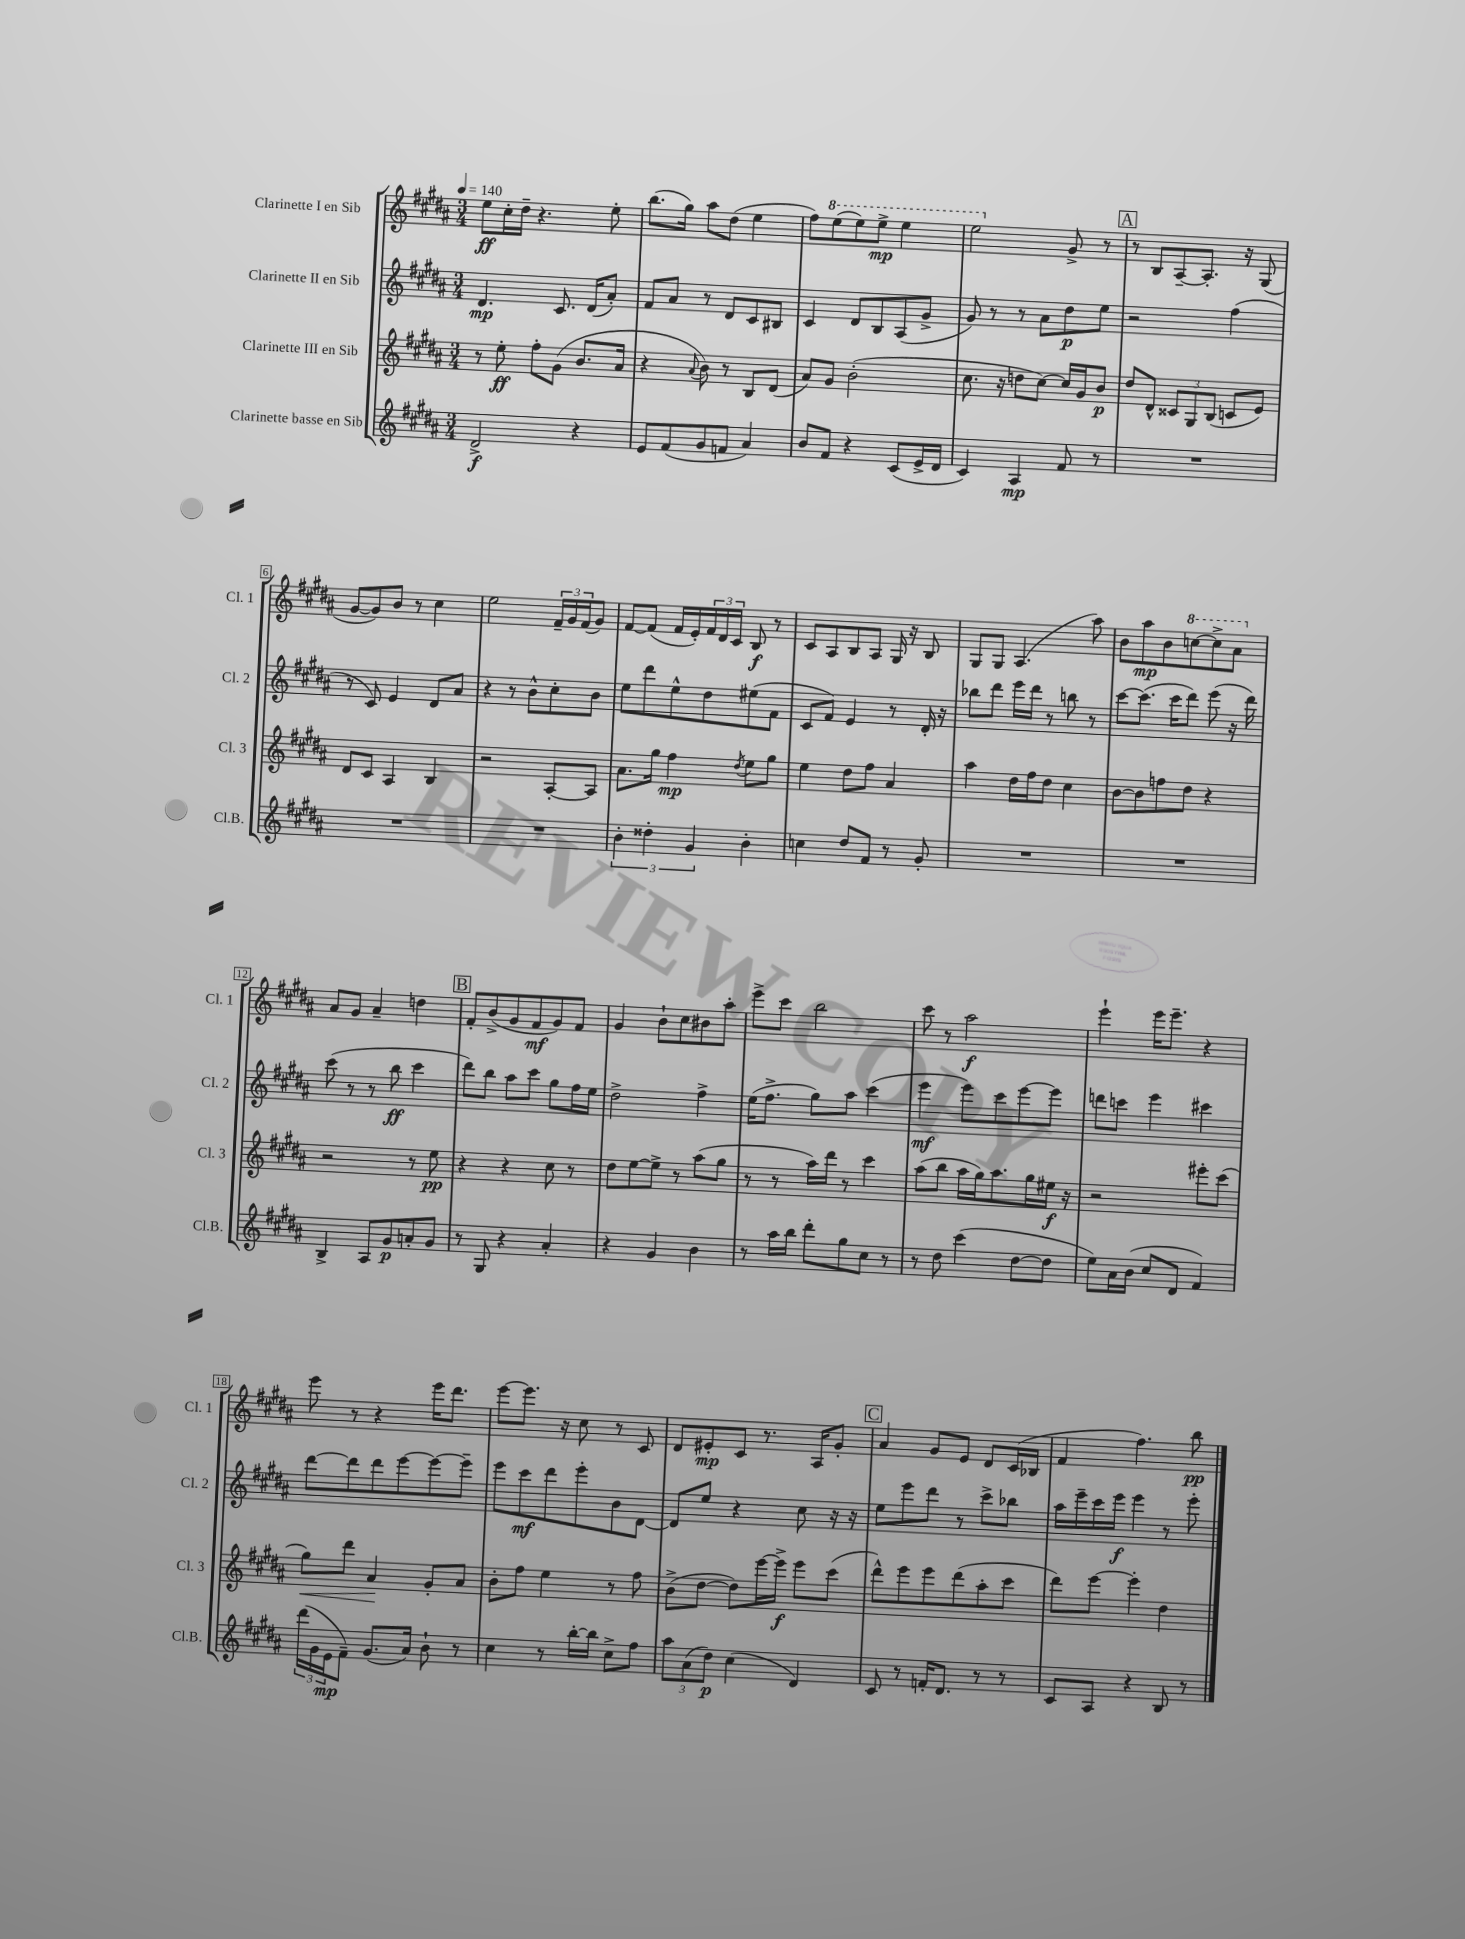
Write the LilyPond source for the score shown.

<<
\new StaffGroup <<
\new Staff = "s0" \with { instrumentName = "Clarinette I en Sib" shortInstrumentName = "Cl. 1" } {
    \clef treble \key b \major \numericTimeSignature \time 3/4 \tempo 4 = 140
    e''8\ff cis''16-. dis''16-- r4. e''8-. |
    b''8.( gis''16) ais''8 dis''8( e''4 |
    fis''8) \ottava #1 e'''8( e'''8) e'''8->\mp e'''4 |
    e'''2 \ottava #0 gis'8-> r8 |
    \mark \markup { \box "A" } r8 b8 ais8~-- ais8.-. r16 gis8( |
    gis'8~ gis'8) b'8 r8 cis''4 |
    e''2 \tuplet 3/2 { fis'16-- gis'16 fis'16( } gis'8) |
    fis'8~ fis'8( fis'16 e'16-.) \tuplet 3/2 { fis'16 dis'16 cis'16 } b8\f r8 |
    cis'8 ais8 b8 ais8 gis16 r16 b8 |
    gis8 gis8 ais4.( ais''8) |
    b'8 ais''8\mp b'8 \ottava #1 c'''8~ c'''8-> ais''8 \ottava #0 |
    ais'8 gis'8 ais'4-- d''4 |
    \mark \markup { \box "B" } fis'8-. b'8->( gis'8 fis'8\mf gis'8) fis'8 |
    gis'4 b'8-! cis''8 bis'8 ais''8-. |
    e'''8-> cis'''8 b''2 |
    cis'''8 r8 ais''2\f |
    e'''4-! e'''16 e'''8.-- r4 |
    e'''8 r8 r4 e'''16 dis'''8. |
    e'''8~ e'''8. r16 cis''8 r8 cis'8 |
    dis'8 eis'8-.\mp cis'8 r8. ais16 gis'8-. |
    \mark \markup { \box "C" } ais'4 gis'8 e'8 dis'8 cis'16( bes16 |
    fis'4 fis''4.) b''8\pp \bar "|." |
}
\new Staff = "s1" \with { instrumentName = "Clarinette II en Sib" shortInstrumentName = "Cl. 2" } {
    \clef treble \key b \major \numericTimeSignature \time 3/4
    dis'4.\mp cis'8. dis'16( ais'8-.) |
    fis'8 ais'8 r8 dis'8 cis'8 bis8 |
    cis'4 dis'8 b8 ais8( gis'8-> |
    gis'8) r8 r8 ais'8 dis''8\p e''8 |
    \mark \markup { \box "A" } r2 fis''4( |
    r8 cis'8) e'4 dis'8 ais'8 |
    r4 r8 b'8-^ cis''8-. b'8 |
    e''8 dis'''8 e''8-^ dis''8 eis''8( fis'8 |
    cis'8 fis'8) e'4 r8 dis'16-. r16 |
    bes''8 dis'''8 e'''16 dis'''16 r8 b''8 r8 |
    cis'''8~ cis'''8.( cis'''16 dis'''8) e'''8( r16 dis'''16) |
    cis'''8( r8 r8 b''8\ff cis'''4 |
    \mark \markup { \box "B" } dis'''8) b''8 ais''8 cis'''8 gis''8 fis''16 e''16 |
    dis''2-> fis''4-> |
    e''16( fis''8.-> gis''8) ais''8 cis'''4( |
    e'''4\mf e'''8) cis'''8 e'''8~ e'''8 |
    d'''8 c'''8 e'''4 cis'''4 |
    dis'''8~ dis'''8 dis'''8 e'''8~ e'''8~ e'''8-- |
    e'''8 cis'''8\mf dis'''8 e'''8-. b'8 dis'8~ |
    dis'8 e''8 r4 cis''8 r16 r16 |
    \mark \markup { \box "C" } e''8 e'''8 dis'''8 r8 cis'''8-> bes''8 |
    ais''16 e'''16-- cis'''16 e'''16\f e'''4 r8 e'''8-. \bar "|." |
}
\new Staff = "s2" \with { instrumentName = "Clarinette III en Sib" shortInstrumentName = "Cl. 3" } {
    \clef treble \key b \major \numericTimeSignature \time 3/4
    r8 e''8-.\ff fis''8-. gis'8( b'8. ais'16 |
    r4 \appoggiatura { ais'8 } b'8) r8 b8 dis'8( |
    ais'8) gis'8 b'2-.( |
    cis''8. r16 d''8 cis''8~) cis''16 gis'16 b'8\p |
    \mark \markup { \box "A" } dis''8 dis'8-^ \tuplet 3/2 { cisis'8 gis8 b8( } c'8 e'8) |
    dis'8 cis'8 ais4 b4 |
    r2 ais8~-. ais8 |
    ais'8. gis''16 fis''4\mp \acciaccatura { dis''8 } e''8 gis''8 |
    e''4 dis''8 fis''8 ais'4 |
    ais''4 dis''16 fis''16 dis''8 cis''4 |
    b'8~ b'8 f''8 dis''8 r4 |
    r2 r8 e''8\pp |
    \mark \markup { \box "B" } r4 r4 cis''8 r8 |
    dis''8 e''8~ e''8-> r8 ais''8( gis''8 |
    r8 r8 ais''16) dis'''16 r8 cis'''4 |
    ais''8( b''8 ais''16 gis''16) ais''8. gis''16 eis''16\f r16 |
    r2 eis'''8-. cis'''8( |
    gis''8\<) dis'''8 ais'4\! gis'8-. ais'8 |
    b'8-. fis''8 e''4 r8 fis''8 |
    b'8->( dis''8~ dis''8) e'''16~ e'''16->\f e'''8 cis'''8( |
    \mark \markup { \box "C" } dis'''8-^) e'''8 e'''8 dis'''8( ais''8-. cis'''8 |
    dis'''8) e'''8~ e'''4-. dis''4 \bar "|." |
}
\new Staff = "s3" \with { instrumentName = "Clarinette basse en Sib" shortInstrumentName = "Cl.B." } {
    \clef treble \key b \major \numericTimeSignature \time 3/4
    dis'2->\f r4 |
    e'8 fis'8( gis'8 f'8 ais'4) |
    b'8 fis'8 r4 cis'8( e'16-> dis'16 |
    cis'4) ais4\mp fis'8 r8 |
    \mark \markup { \box "A" } R2. |
    R2. |
    R2. |
    \tuplet 3/2 { b'4-. disis''4-. gis'4 } b'4-. |
    c''4 dis''8 fis'8 r8 gis'8-. |
    R2. |
    R2. |
    b4-> ais8 gis'8\p a'8-. gis'8 |
    \mark \markup { \box "B" } r8 gis8 r4 ais'4-. |
    r4 gis'4 b'4 |
    r8 ais''16 b''16 dis'''8-. gis''8 cis''8 r8 |
    r8 dis''8 cis'''4( dis''8~ dis''8 |
    e''8) ais'16 b'16( cis''8 dis'8 fis'4) |
    \tuplet 3/2 { dis'''16( gis'16 e'16\mp } fis'8--) gis'8.( ais'16) b'8-! r8 |
    cis''4 r8 b''16~-. b''16 cis''8-> fis''8 |
    \tuplet 3/2 { ais''8 ais'8( dis''8\p) } cis''4( dis'4) |
    \mark \markup { \box "C" } cis'8 r8 f'16-. dis'8. r8 r8 |
    cis'8 ais8 r4 b8 r8 \bar "|." |
}
>>
>>
\layout { \context { \Score \override BarNumber.stencil = #(make-stencil-boxer 0.1 0.3 ly:text-interface::print) } }
